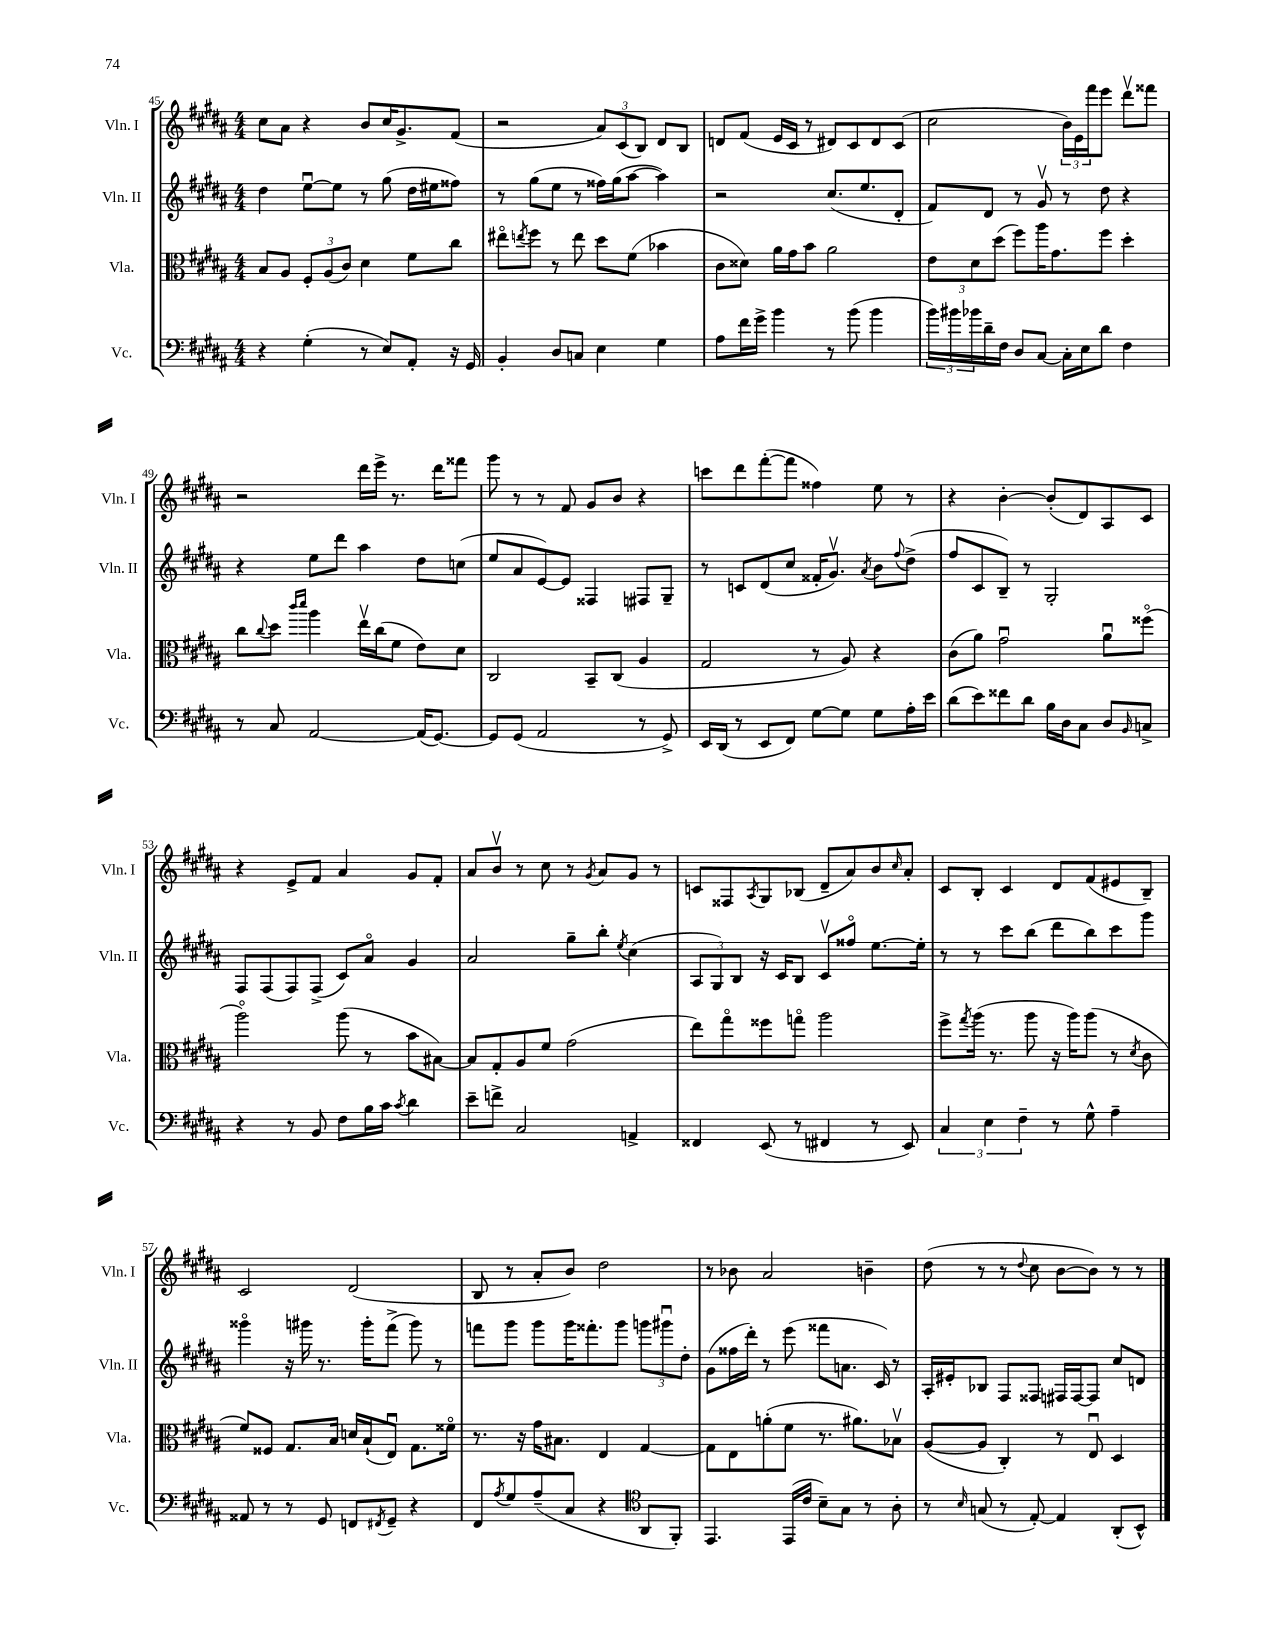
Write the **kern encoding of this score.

**kern	**kern	**kern	**kern
*staff4	*staff3	*staff2	*staff1
*clefF4	*clefC3	*clefG2	*clefG2
*k[f#c#g#d#a#]	*k[f#c#g#d#a#]	*k[f#c#g#d#a#]	*k[f#c#g#d#a#]
*M4/4	*M4/4	*M4/4	*M4/4
4r	8B/L	4dd#\	8cc#\L
.	8A#/J	.	8a#\J
(4G#'\	12F#'/L	[8eeu\L	4r
.	(12A#/	.	.
.	.	8ee\]J	.
.	12c#/J)	.	.
8r	4d#\	8r	8b/L
8E/L)	.	(8gg#\	16cc#/K
.	.	.	8.g#^/
8AA#'/J	8f#\L	16dd#\LL	.
.	.	16ee#\J	.
16r	8cc#\J	8ff##\J)	(8f#/J
16GG#/	.	.	.
=	=	=	=
4BB'/	8ee#o\L	8r	2r
.	8qee/	.	.
.	8ff#\J	(8gg#\L	.
8D#/L	8r	8ee\J	.
8C/J	8ee\	8r	.
4E\	8dd#\L	16ff##\LL)	12a#/L)
.	.	(16gg#\J	.
.	.	.	(12c#/
.	(8f#\J	[8aa#\J	.
.	.	.	12B/J)
4G#\	4b-\	4aa#\])	8d#/L
.	.	.	8B/J
=	=	=	=
8A#\L	8c#\L	2r	8d/L
16f#\L	8d##\J)	.	(8f#/J
16g#^\JJ	.	.	.
4b\	16a#\LL	.	16e/LL
.	16g#\J	.	16c#/JJ
.	8b\J	.	8r
8r	2a#\	(8.cc#/L	8d#/L)
(8b\	.	.	8c#/
.	.	8.ee/	.
4b\	.	.	8d#/
.	.	8d#'/J	(8c#/J
=	=	=	=
24b\LL)	12e\L	8f#/L)	2cc#\
24b#\	.	.	.
24b-\	12d#\	.	.
16d#~\	.	8d#/J	.
.	(12dd#\J	.	.
16F#\JJ	.	.	.
8D#/L	8ff#\L)	8r	.
[8C#/J	16aa#\K	8g#v/	.
.	8.g#\	.	.
16C#'\]LL	.	8r	24b\LL)
.	.	.	24e\
16E\J	.	.	.
.	.	.	24fff#\J
8d#\J	8ff#\J	8dd#\	8eee\J
4F#\	4dd#'\	4r	8ddd#v\L
.	.	.	8fff##\J
=	=	=	=
8r	8cc#\L	4r	2r
.	8qqcc#/	.	.
8C#/	8dd#\J	.	.
.	16qqccc#/LL	.	.
.	16qqddd#/JJ	.	.
[2AA#/	4aa#\	8ee\L	.
.	.	8ddd#\J	.
.	16eev\LL	4aa#\	16ddd#\LL
.	(16cc#\J	.	16eee^\JJ
.	8f#\J	.	8.r
(16AA#/]LK	8e\L)	8dd#\L	.
[8.GG#/J)	.	.	16ddd#\LK
.	8d#\J	(8cc\J	8fff##\J
=	=	=	=
8GG#/]L	2C#/	8ee/L	8ggg#\
(8GG#/J	.	8a#/	8r
2AA#/	.	[8e/)	8r
.	.	8e/]J	8f#/
.	8BB~/L	4F##/	8g#/L
.	(8C#/J	.	8b/J
8r	4A#/	8F#/L	4r
8GG#^/)	.	8G#~/J	.
=	=	=	=
16EE/LL	2G#/	8r	8ccc\L
(16DD#/JJ	.	.	.
8r	.	8c/L	8ddd#\
8EE/L	.	(8d#/	([8fff#'\
8FF#/J)	.	8cc#/J	8fff#\]J
[8G#\L	8r	16f##'/LK	4ff##\)
.	.	8.g#v/J)	.
8G#\]J	8A#/)	.	.
.	.	8qa#/	.
8G#\L	4r	8b\L	8ee\
.	.	8qqff#/	.
16A#'\L	.	(8dd#^\J	8r
16e\JJ	.	.	.
=	=	=	=
(8d#\L	(8c#\L	8ff#/L	4r
8e\)	8a#\J)	8c#/	.
8f##\	2g#u\	8B~/J)	[4b'\
8d#\J	.	8r	.
16B\LL	.	2G#'/	(8b'/]L
16D#\J	.	.	.
8C#\J	.	.	8d#/)
8D#/L	8a#u\L	.	8A#/
16qqBB/	.	.	.
8C^/J	(8ff##o\J	.	8c#/J
=	=	=	=
4r	2aa#o\)	8F#/L	4r
.	.	(8F#/	.
8r	.	8F#/)	8e^/L
8BB/	.	(8F#^/J	8f#/J
8F#\L	(8aa#\	8c#/L)	4a#/
16B\L	8r	8a#o/J	.
16c#\JJ	.	.	.
8qc#/	.	.	.
4d#\	8b\L	4g#/	8g#/L
.	[8B#\J)	.	8f#'/J
=	=	=	=
8e~\L	8B#/]L	2a#/	8a#/L
8f^\J	8G#'/	.	8bv/J
2C#/	8A#/	.	8r
.	8f#/J	.	8cc#\
.	(2g#\	8gg#~\L	8r
.	.	.	8qg#/
.	.	8bb'\J	8a#/L
.	.	8qee/	.
4AA^/	.	(4cc#\	8g#/J
.	.	.	8r
=	=	=	=
4FF##/	8ee\L)	12A#/L	8c/L
.	.	12G#/)	.
.	8gg#o\	.	8F##/
.	.	12B/J	.
.	.	.	8qA#/
(8EE/	8ff##\	16r	8G#/
.	.	16c#/LK	.
8r	8ggo\J	8B/J	(8B-/J
4FF#/	2aa#\	8c#v/L	8d#~/L
.	.	8ff##o/J	8a#/)
8r	.	[8.ee\L	8b/
.	.	.	16qqcc#/
8EE/)	.	.	8a#'/J
.	.	16ee'\]Jk	.
=	=	=	=
6C#/	8ff#^\L	8r	8c#/L
.	8qgg#/	.	.
.	(16aa#\Jk	8r	8B'/J
6E\	.	.	.
.	8.r	.	.
.	.	8ccc#\L	4c#/
6F#~\	.	.	.
.	8aa#\	(8bb\J	.
8r	16r	8ddd#\L	8d#/L
.	16aa#\LK)	.	.
8G#^^\	(8aa#\J	8bb\)	(8f#/
4A#~\	8r	8ccc#\	8e#/
.	8qd#/	.	.
.	8c#\	8ggg#\J	8B~/J)
=	=	=	=
8AA##/	8f#/L)	4ggg##o\	2c#/
8r	8F##/J	.	.
8r	8.G#/L	16r	.
.	.	16ggg#\	.
8GG#/	.	8.r	.
.	16B/Jk	.	.
8FF/L	16d/LL	.	(2d#/
.	(16B`/J	16ggg#'\LK	.
8qFF#/	.	.	.
8GG#~/J	8Eu/J)	(8fff#^\J	.
4r	8.G#\L	8ggg#\)	.
.	.	8r	.
.	16f##o\Jk	.	.
=	=	=	=
8FF#/L	8.r	8fff\L	8B/
8qA#/	.	.	.
8G#/	.	8ggg#\J	8r
.	16r	.	.
(8A#~/	16g#\LK	8ggg#\L	8a#'/L
.	8.B#\J	.	.
8C#/J	.	16ggg#\K	8b/J)
.	.	8.fff##'\	.
4r	4E/	.	2dd#\
.	.	8ggg#\J	.
*clefC4	*	*	*
8AA#/L	[4G#/	12ggg\L	.
.	.	12ggg#u\	.
8FF#'/J)	.	.	.
.	.	12dd#'\J	.
=	=	=	=
4.EE/	8G#\]L	(8g#\L	8r
.	8E\	16ff##\L	8b-\
.	.	16ddd#'\JJ)	.
.	(8a'\	8r	2a#/
(16EE/LL	8f#\J	(8eee\	.
16c#/JJ	.	.	.
8B~\L)	8.r	8fff##\L	.
8G#\J	.	8.a\J	.
.	8.a#\L)	.	.
8r	.	.	4b~\
.	.	16c#/)	.
8A#'\	8B-v\J	8r	.
=	=	=	=
8r	([8A#/L	16A#'/LL	(8dd#\
.	.	16e#'/J	.
16qqB/	.	.	.
(8G/	8A#/]J	8B-/J	8r
8r	4C#'/)	8F#/L	8r
.	.	.	8qqdd#/
[8E'/)	.	8F##/J	8cc#\
4E/]	8r	16F#/LL	[8b\L
.	.	[16F#/J	.
.	8Eu/	8F#/]J	8b\]J)
(8AA#'/L	4D#/	8cc#/L	8r
8BB^^/J)	.	8d/J	8r
==	==	==	==
*-	*-	*-	*-
